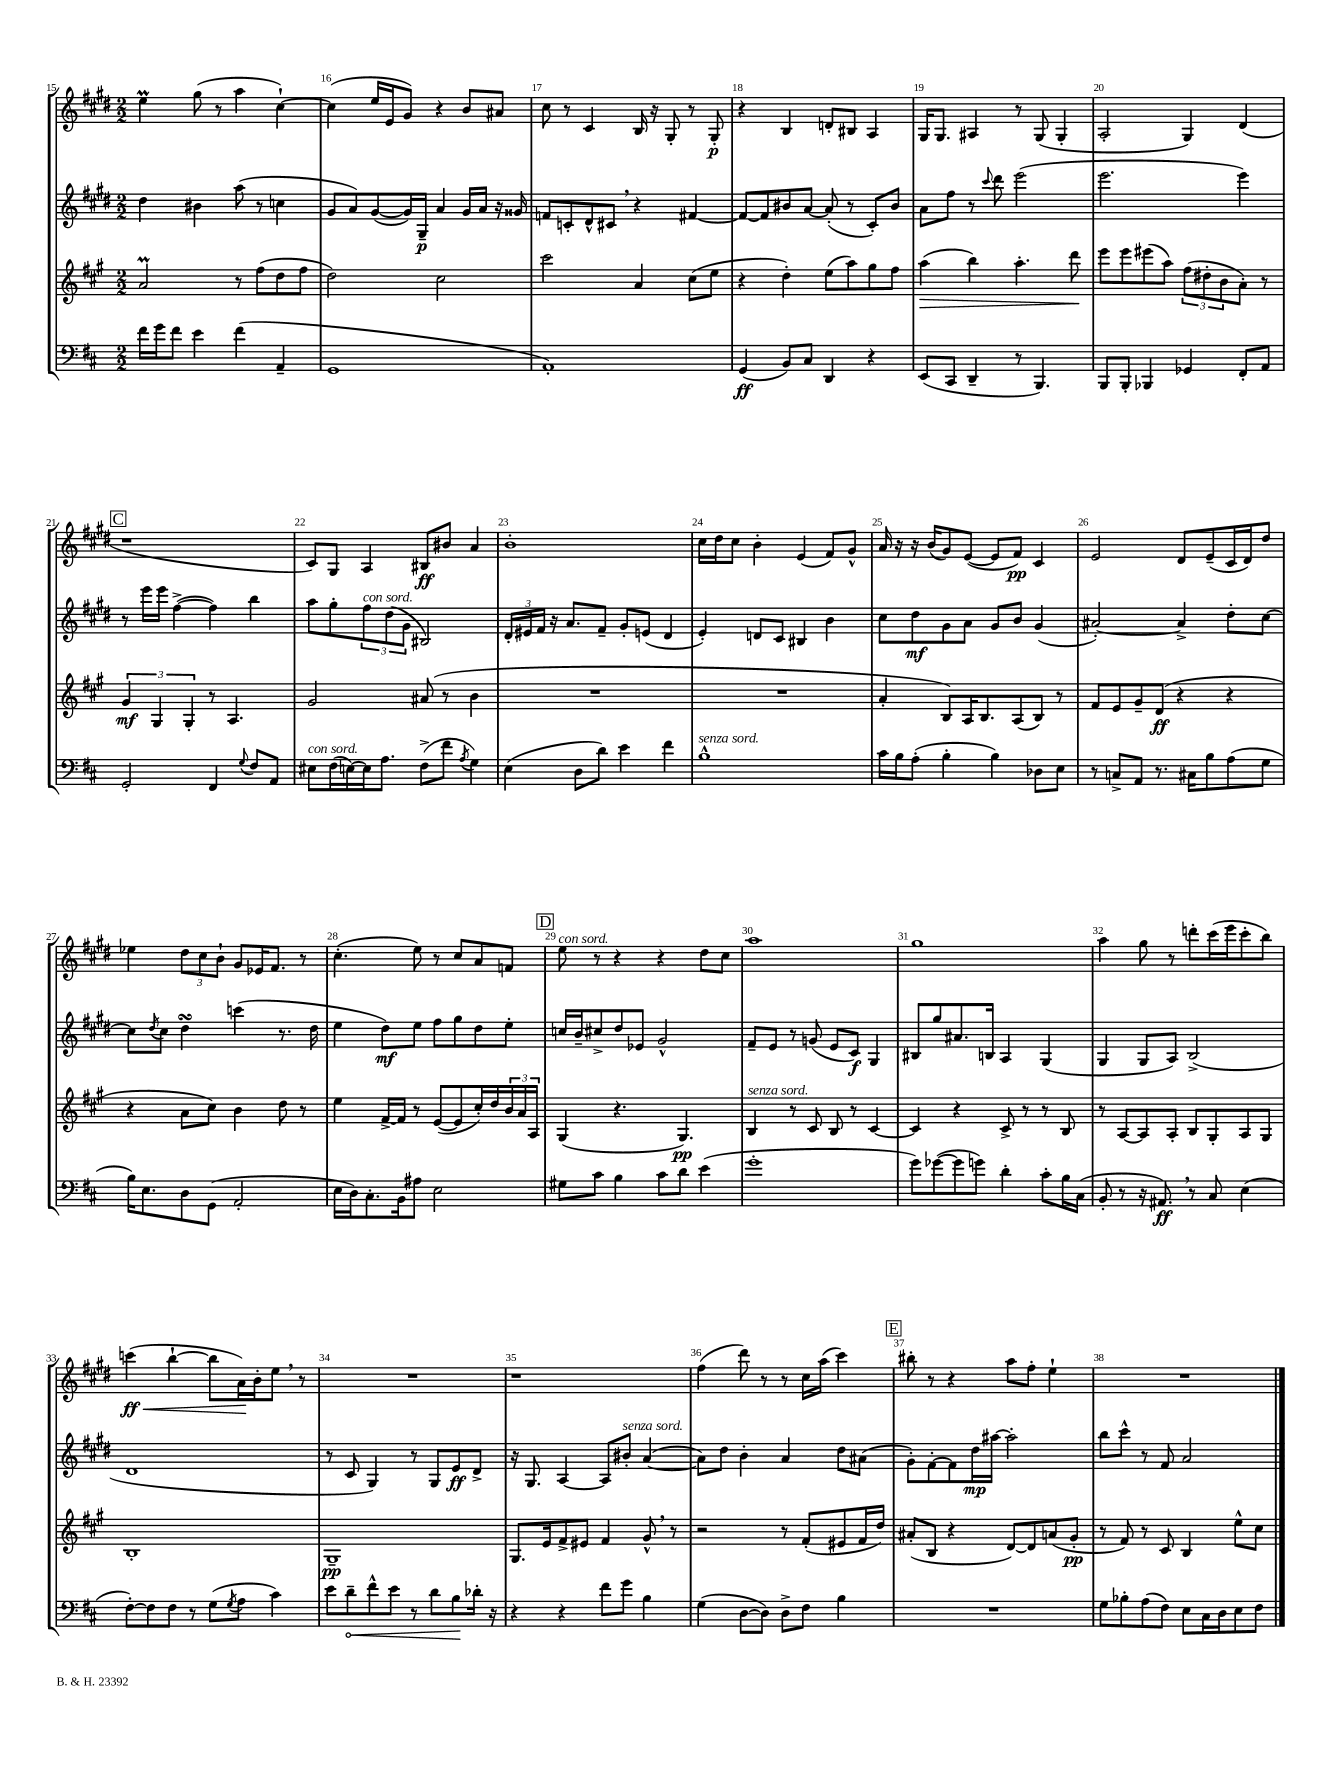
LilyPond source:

<<
\new StaffGroup <<
\new Staff = "s0" {
    \clef treble \key e \major \numericTimeSignature \time 2/2
    e''4\prall gis''8( r8 a''4 cis''4~-!) |
    cis''4( e''16 e'16 gis'8) r4 b'8 ais'8 |
    cis''8 r8 cis'4 b16 r16 gis8-. r8 gis8-.\p |
    r4 b4 d'8-. bis8 a4 |
    gis16 gis8. ais4 r8 gis8( gis4-. |
    a2-. gis4) dis'4( |
    \mark \markup { \box "C" } r1 |
    cis'8) gis8 a4 bis8\ff bis'8 a'4 |
    b'1-. |
    cis''16 dis''16 cis''8 b'4-. e'4( fis'8) gis'8-^ |
    a'16 r16 r16 b'16( gis'8) e'8~( e'8 fis'8\pp) cis'4 |
    e'2 dis'8 e'8--( cis'16 dis'16) dis''8 |
    ees''4 \tuplet 3/2 { dis''8 cis''8 b'8-! } gis'8 ees'16 fis'8. r8 |
    cis''4.-.( e''8) r8 cis''8 a'8 f'8 |
    \mark \markup { \box "D" } e''8^\markup { \italic "con sord." } r8 r4 r4 dis''8 cis''8 |
    a''1 |
    gis''1 |
    a''4 gis''8 r8 d'''8-. cis'''16( e'''16 cis'''8-. b''8) |
    c'''4\ff\<( b''4~-! b''8 a'16\!) b'16-. e''8 \breathe r8 |
    R1 |
    r1 |
    fis''4( dis'''8) r8 r8 cis''16 a''16( cis'''4) |
    \mark \markup { \box "E" } bis''8-. r8 r4 a''8 fis''8-. e''4-! |
    R1 \bar "|." |
}
\new Staff = "s1" {
    \clef treble \key e \major \numericTimeSignature \time 2/2
    dis''4 bis'4 a''8( r8 c''4 |
    gis'8 a'8) gis'8~( gis'16) gis16--\p a'4 gis'16 a'16 r16 gisis'16 |
    f'8 c'8-. dis'8-^ cis'8 \breathe r4 fis'4~ |
    fis'8~ fis'8 bis'8 a'8~ a'8-.( r8 cis'8-.) bis'8 |
    a'8 fis''8 r8 \appoggiatura { cis'''8 } dis'''8 e'''2( |
    e'''2. e'''4) |
    \mark \markup { \box "C" } r8 e'''16 e'''16 fis''4~->( fis''4) b''4 |
    a''8 gis''8-. \tuplet 3/2 { fis''8^\markup { \italic "con sord." } dis''8( gis'8 } bis2) |
    \tuplet 3/2 { dis'16-. eis'16 fis'16 } r16 a'8. fis'8-- gis'8-. e'8( dis'4 |
    e'4-.) d'8 cis'8 bis4 b'4 |
    cis''8 dis''8\mf gis'8 a'8 gis'8 b'8 gis'4( |
    ais'2~-.) ais'4-> dis''8-. cis''8~ |
    cis''8 \acciaccatura { dis''8 } cis''8 dis''4\turn c'''4( r8. dis''16 |
    e''4 dis''8\mf) e''8 fis''8 gis''8 dis''8 e''8-. |
    \mark \markup { \box "D" } c''16 b'16-- cis''8-> dis''8 ees'8 gis'2-^ |
    fis'8-- e'8 r8 g'8( e'8 cis'8\f) gis4 |
    bis8 gis''8 ais'8. b16 a4 gis4( |
    gis4 gis8 a8) b2->( |
    dis'1 |
    r8 cis'8 gis4) r8 gis8 e'8\ff dis'8-> |
    r16 gis8. a4~ a8 bis'8-.^\markup { \italic "senza sord." } a'4~( |
    a'8) dis''8 b'4-. a'4 dis''8 ais'8( |
    \mark \markup { \box "E" } gis'8-.) fis'8~-. fis'8 dis''16\mp ais''16~ ais''2-. |
    b''8 cis'''8-^ r8 fis'8 a'2 \bar "|." |
}
\new Staff = "s2" {
    \clef treble \key a \major \numericTimeSignature \time 2/2
    a'2\prall r8 fis''8( d''8 fis''8 |
    d''2) cis''2 |
    cis'''2 a'4 cis''8( e''8 |
    r4 d''4-.) e''8( a''8) gis''8 fis''8 |
    a''4\>( b''4) a''4.-. d'''8\! |
    e'''8 e'''8 eis'''8( a''8) \tuplet 3/2 { fis''8( dis''8-. b'8 } a'8-.) r8 |
    \mark \markup { \box "C" } \tuplet 3/2 { gis'4\mf gis4 gis4-. } r8 a4. |
    gis'2 ais'8( r8 b'4 |
    R1 |
    R1 |
    a'4-. b8) a16 b8. a8( b8) r8 |
    fis'8 e'8 gis'8-- d'8\ff( r4 r4 |
    r4 a'8 cis''8) b'4 d''8 r8 |
    e''4 fis'16~-> fis'16 r8 e'8~( e'8 cis''16-.) d''16 \tuplet 3/2 { b'16 a'16 a16 } |
    \mark \markup { \box "D" } gis4( r4. gis4.\pp) |
    b4^\markup { \italic "senza sord." } r8 cis'8 b8 r8 cis'4~ |
    cis'4 r4 cis'8-> r8 r8 b8 |
    r8 a8~ a8 a8-. b8 gis8-. a8 gis8 |
    b1-. |
    gis1--\pp |
    gis8. e'16 fis'8-> eis'8 fis'4 gis'8-^ \breathe r8 |
    r2 r8 fis'8-.( eis'8 fis'16 d''16) |
    \mark \markup { \box "E" } ais'8-.( b8 r4 d'8~) d'8 a'8( gis'8-.\pp |
    r8 fis'8) r8 cis'8 b4 e''8-^ cis''8 \bar "|." |
}
\new Staff = "s3" {
    \clef bass \key d \major \numericTimeSignature \time 2/2
    fis'16 g'16 fis'8 e'4 fis'4( a,4-- |
    g,1 |
    a,1-.) |
    g,4\ff( b,8) cis8 d,4 r4 |
    e,8( cis,8 d,4-- r8 b,,4.) |
    b,,8 b,,8-. bes,,4 ges,4 fis,8-. a,8 |
    \mark \markup { \box "C" } g,2-. fis,4 \appoggiatura { g8 } fis8 a,8 |
    eis8^\markup { \italic "con sord." } fis16( e16~) e16 a8. fis8->( fis'8 \acciaccatura { a8 } g4) |
    e4( d8 d'8) e'4 fis'4 |
    b1-^^\markup { \italic "senza sord." } |
    cis'16 b16 a8-.( b4-. b4) des8 e8 |
    r8 c8-> a,8 r8. cis16 b8 a8( g8 |
    b16) e8. d8 g,8( a,2-. |
    e16 d16) cis8.-. b,16 ais8 e2 |
    \mark \markup { \box "D" } gis8 cis'8 b4 cis'8 d'8 e'4( |
    g'1-. |
    g'8) ges'8~( ges'8 g'8) d'4-. cis'8-. b16 cis16( |
    b,8-. r8 r16 ais,8.\ff) \breathe r8 cis8 e4( |
    fis8~-.) fis8 fis8 r8 g8( \acciaccatura { g8 } a8 cis'4) |
    e'8 \once \override Hairpin.circled-tip = ##t d'8--\< fis'8-^ e'8 r8 d'8 b8\! des'16-. r16 |
    r4 r4 fis'8 g'8 b4 |
    g4( d8~ d8) d8-> fis8 b4 |
    \mark \markup { \box "E" } R1 |
    g8 bes8-. a8( fis8) e8 cis16 d16 e8 fis8 \bar "|." |
}
>>
>>
\layout { \context { \Score currentBarNumber = #15 \override BarNumber.break-visibility = ##(#f #t #t) barNumberVisibility = #all-bar-numbers-visible } }
